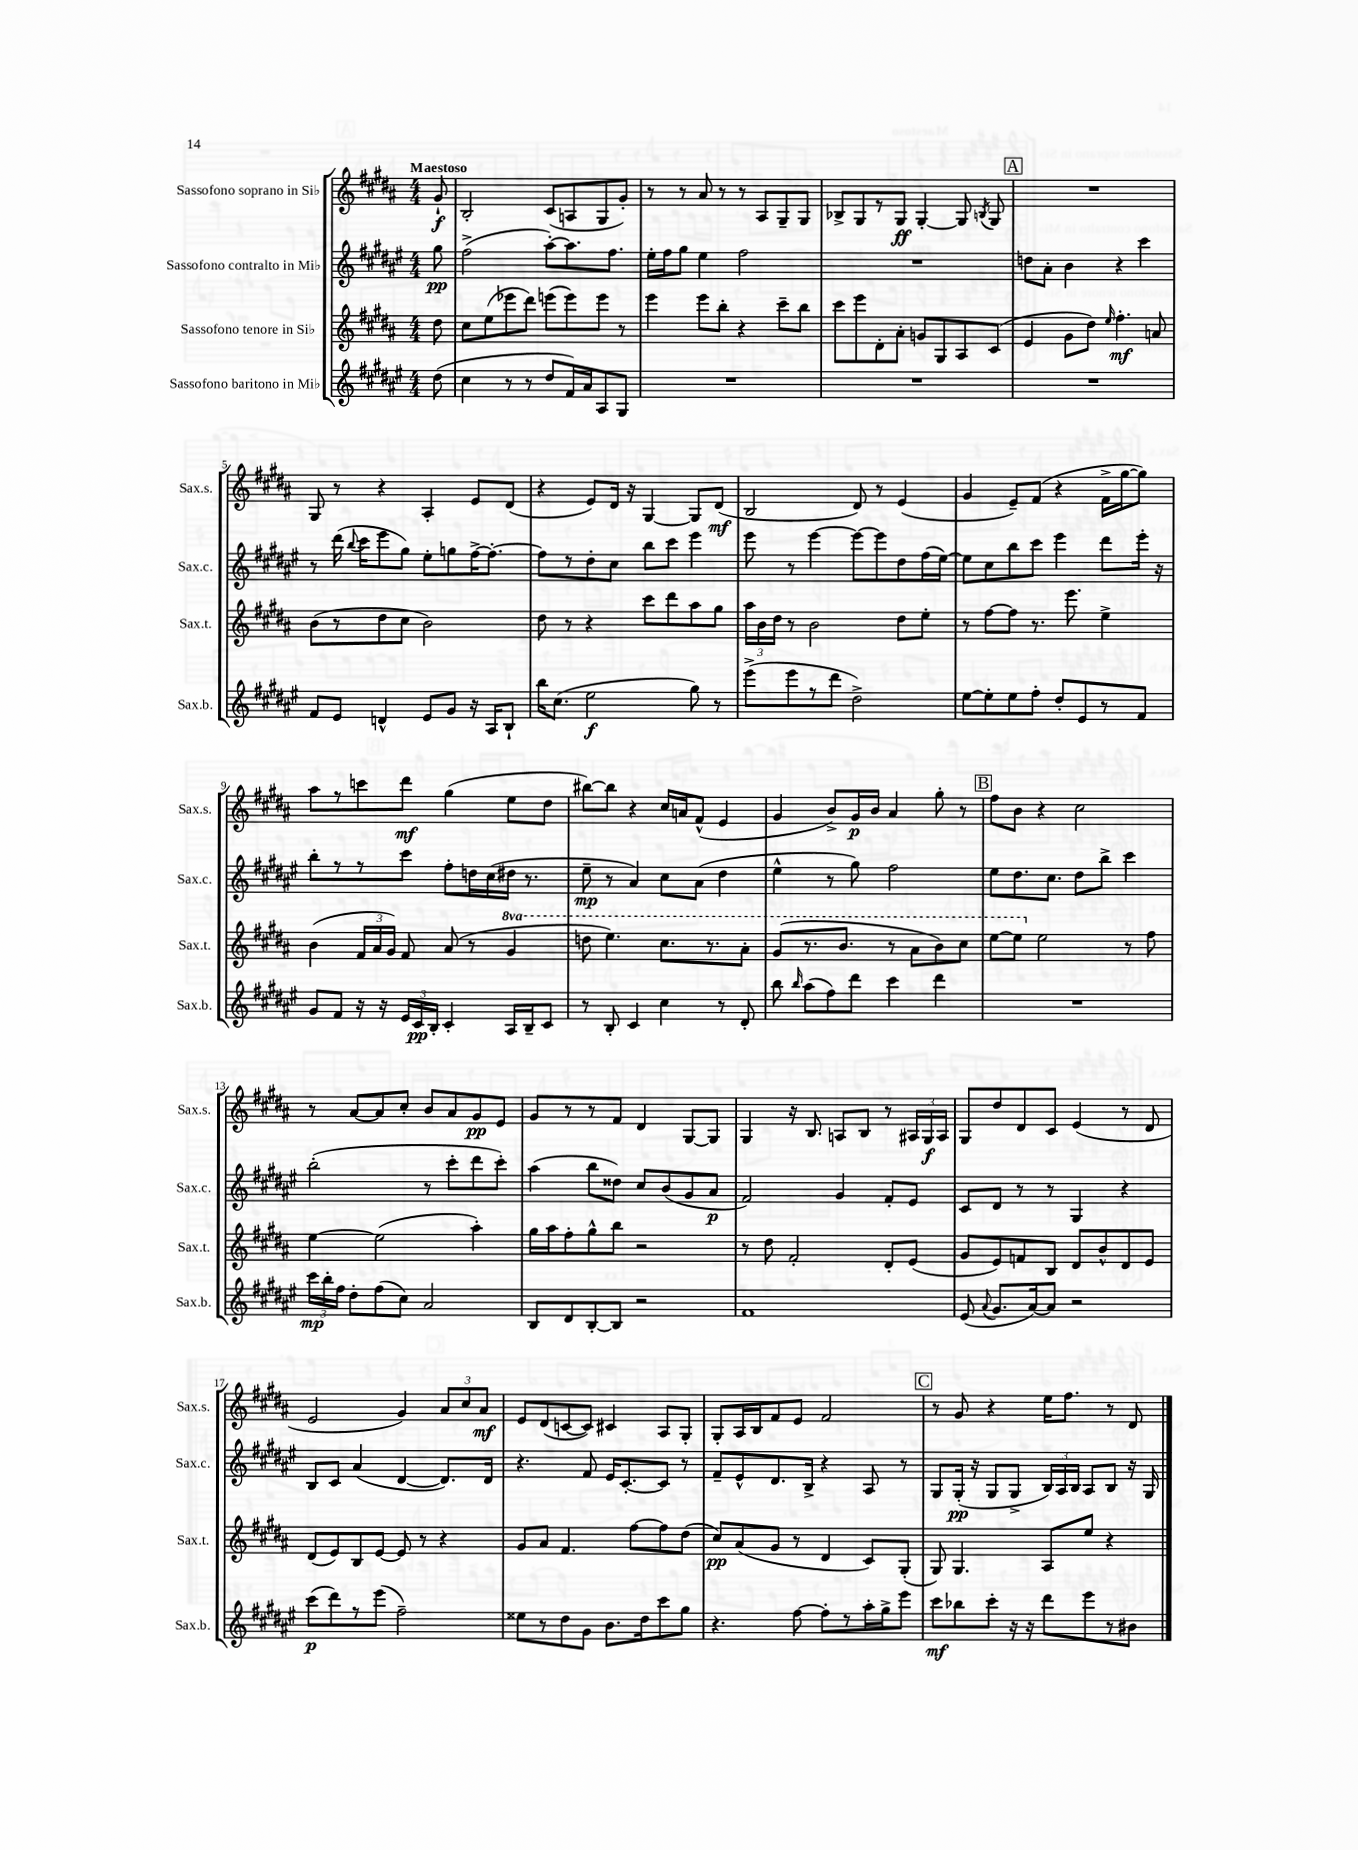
<<
\new StaffGroup <<
\new Staff = "s0" \with { instrumentName = "Sassofono soprano in Sib" shortInstrumentName = "Sax.s." } {
    \clef treble \key b \major \numericTimeSignature \time 4/4 \partial 8 \tempo "Maestoso"
    \autoBeamOff gis'8-!\f |
    b2-. cis'8[( a8 gis8 gis'8]-.) |
    r8 r8 ais'8 r8 r8 ais8[ gis8-- gis8] |
    bes8[-> gis8 r8 gis8]\ff gis4~-. gis8 \acciaccatura { b8 } gis8 |
    \mark \markup { \box "A" } R1 |
    gis8 r8 r4 ais4-. e'8[ dis'8]( |
    r4 e'8[) dis'16] r16 gis4~ gis8[ dis'8]\mf( |
    b2 dis'8) r8 e'4( |
    gis'4 e'8[--) fis'8]( r4 fis'16[-> gis''16~ gis''8]) |
    ais''8[ r8 c'''8 dis'''8]\mf gis''4( e''8[ dis''8] |
    bis''8[~) bis''8] r4 cis''16[ a'16 fis'8]-^( e'4 |
    gis'4 b'8[->) gis'16\p b'16] ais'4 gis''8-. r8 |
    \mark \markup { \box "B" } fis''8[ b'8] r4 cis''2 |
    r8 ais'8[~ ais'8 cis''8]-. b'8[ ais'8 gis'8\pp e'8] |
    gis'8[ r8 r8 fis'8] dis'4 gis8[~ gis8] |
    gis4 r16 b8. a8[ b8] r8 \tuplet 3/2 { ais16[ gis16\f ais16] } |
    gis8[ dis''8 dis'8 cis'8] e'4( r8 dis'8 |
    e'2 gis'4) \tuplet 3/2 { ais'8[ cis''8 ais'8]\mf } |
    e'8[ dis'8( c'8~ c'8]) cis'4 ais8[ gis8]-. |
    gis8[-. ais16 b16 fis'8 e'8] fis'2 |
    \mark \markup { \box "C" } r8 gis'8 r4 e''16[ fis''8.] r8 dis'8 \bar "|." |
}
\new Staff = "s1" \with { instrumentName = "Sassofono contralto in Mib" shortInstrumentName = "Sax.c." } {
    \clef treble \key fis \major \numericTimeSignature \time 4/4 \partial 8
    \autoBeamOff gis''8\pp |
    fis''2->( ais''8[~-.) ais''8. fis''8.] |
    eis''16[-. fis''16 gis''8] eis''4 fis''2 |
    R1 |
    \mark \markup { \box "A" } d''8[ ais'8]-. b'4 r4 cis'''4 |
    r8 dis'''16( \appoggiatura { b''8 } cis'''16[ eis'''8 gis''8]) eis''8[-. g''8 fis''16~-> fis''8.]~-. |
    fis''8[ r8 dis''8-. cis''8] b''8[ cis'''8] eis'''4 |
    eis'''8 r8 eis'''4~ eis'''8[~ eis'''8 dis''8 fis''16( eis''16]~) |
    eis''8[ cis''8 b''8 cis'''8] eis'''4 dis'''8[ eis'''16]-. r16 |
    b''8[-. r8 r8 cis'''8] fis''8[-. d''16 cis''16( dis''16] r8. |
    eis''8--\mp r8 ais'4) cis''8[ ais'8]( dis''4 |
    eis''4-^ r8 gis''8) fis''2 |
    \mark \markup { \box "B" } eis''8[ dis''8. cis''8.] dis''8[ b''8]-> cis'''4 |
    b''2-.( r8 cis'''8[-. dis'''8 cis'''8]-.) |
    ais''4( b''8[ disis''8]) cis''8[ b'8( gis'8 ais'8]\p |
    fis'2) gis'4 fis'8[-. eis'8] |
    cis'8[ dis'8] r8 r8 gis4 r4 |
    b8[ cis'8] ais'4( dis'4~ dis'8.[) dis'16] |
    r4. fis'8 eis'16[ cis'8.~-. cis'8] r8 |
    fis'8[-- eis'8-^ dis'8. b16]-> r4 ais8 r8 |
    \mark \markup { \box "C" } gis8[ gis16]-.\pp( r16 gis8[ gis8]-> \tuplet 3/2 { b16[) ais16 b16] } ais8[ b8] r16 gis16 \bar "|." |
}
\new Staff = "s2" \with { instrumentName = "Sassofono tenore in Sib" shortInstrumentName = "Sax.t." } {
    \clef treble \key b \major \numericTimeSignature \time 4/4 \set Staff.ottavationMarkups = #ottavation-simple-ordinals \partial 8
    \autoBeamOff dis''8 |
    cis''8[ e''8( ees'''8 dis'''8]) e'''8[( e'''8) e'''8] r8 |
    e'''4 e'''8[ b''8]-. r4 cis'''8[-- b''8] |
    cis'''8[ e'''8 dis'8-. ais'8]-. g'8[ gis8 ais8 cis'8]( |
    \mark \markup { \box "A" } e'4 gis'8[ dis''8]) \grace { e''16 } fis''4.-.\mf a'8 |
    b'8[( r8 dis''8 cis''8] b'2) |
    dis''8 r8 r4 cis'''8[ dis'''8 ais''8 gis''8] |
    \tuplet 3/2 { ais''16[ b'16 dis''16] } r8 b'2 dis''8[ e''8]-. |
    r8 fis''8[~ fis''8] r8. e'''8. e''4-> |
    b'4( \tuplet 3/2 { fis'16[ ais'16 gis'16]) } fis'8 ais'8( r8 \ottava #1 gis''4 |
    d'''8 e'''4.) cis'''8.[ r8. ais''8]-. |
    gis''8[( r8. b''8.] r8 ais''8[ b''8) cis'''8] |
    \mark \markup { \box "B" } e'''8[~ e'''8] \ottava #0 e''2 r8 fis''8 |
    e''4~ e''2( ais''4-.) |
    gis''16[ ais''16 fis''8-. gis''8-^ b''8] r2 |
    r8 dis''8 fis'2-. dis'8[-. e'8]( |
    gis'8[ e'8) f'8 b8] dis'8[ b'8-^ dis'8 e'8] |
    dis'8[( e'8) b8 e'8]~ e'8 r8 r4 |
    gis'8[ ais'8] fis'4. fis''8[~ fis''8 dis''8]( |
    cis''8[\pp) ais'8( gis'8] r8 dis'4 cis'8[) gis8]-.( |
    \mark \markup { \box "C" } gis8) gis4. ais8[ e''8] r4 \bar "|." |
}
\new Staff = "s3" \with { instrumentName = "Sassofono baritono in Mib" shortInstrumentName = "Sax.b." } {
    \clef treble \key fis \major \numericTimeSignature \time 4/4 \partial 8
    \autoBeamOff dis''8( |
    cis''4 r8 r8 dis''8[ fis'16) ais'16 ais8 gis8] |
    R1 |
    R1 |
    \mark \markup { \box "A" } R1 |
    fis'8[ eis'8] d'4-^ eis'8[ gis'8] r16 ais16[ b8]-! |
    b''16[ cis''8.]( eis''2\f gis''8) r8 |
    eis'''8[->( eis'''8 r8 dis'''8] dis''2->) |
    eis''8[~ eis''8-. eis''8 fis''8]-. dis''8[-. eis'8 r8 fis'8] |
    gis'8[ fis'8] r16 r16 \tuplet 3/2 { eis'16[ cis'16\pp b16]-. } cis'4-. ais16[ b16-- cis'8] |
    r8 b8-. cis'4 cis''4 r8 dis'8-. |
    b''8 \grace { b''16 } ais''8[( fis''8) dis'''8] cis'''4 dis'''4 |
    \mark \markup { \box "B" } R1 |
    \tuplet 3/2 { cis'''16[\mp b''16-. fis''16] } dis''8[-. fis''8( cis''8]) ais'2 |
    b8[ dis'8 b8~-. b8] r2 |
    fis'1 |
    eis'8( \appoggiatura { ais'8 } gis'8.[ ais'16~) ais'8] r2 |
    cis'''8[\p( dis'''8) r8 eis'''8]( fis''2--) |
    eisis''8[ r8 dis''8 gis'8] b'8.[ dis''16 cis'''8 gis''8] |
    r4. fis''8~ fis''8[-. r8 ais''16-. gis''16-> eis'''8] |
    \mark \markup { \box "C" } cis'''8[\mf bes''8 cis'''8]-. r16 r16 dis'''8[ eis'''8 r8 bis'8] \bar "|." |
}
>>
>>
